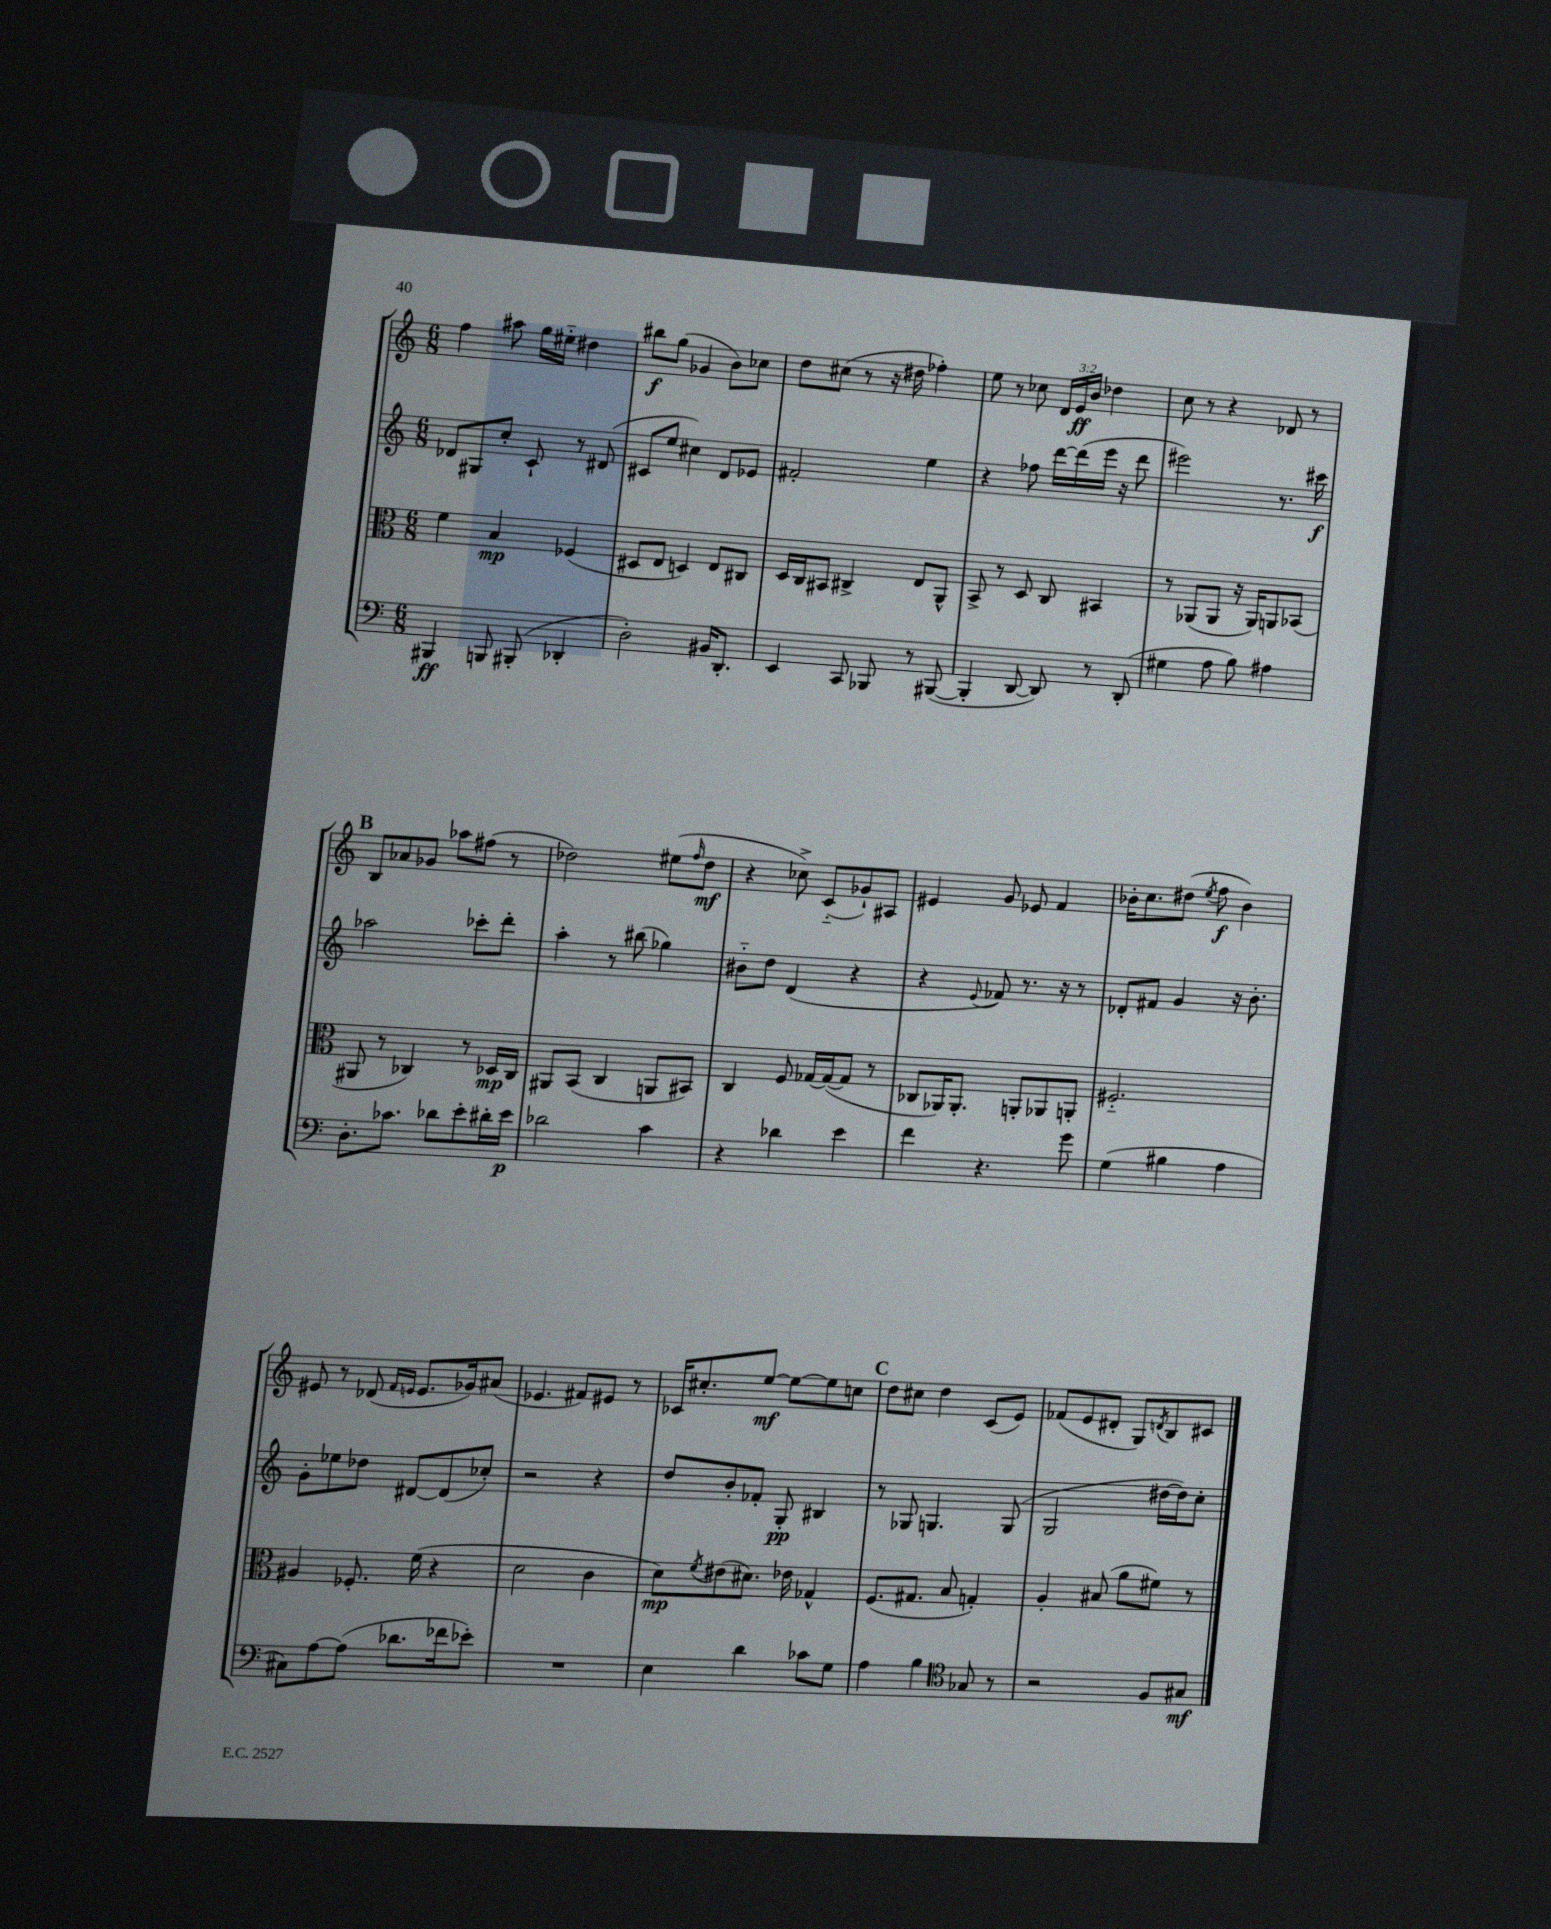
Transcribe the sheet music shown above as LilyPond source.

<<
\new StaffGroup <<
\new Staff = "s0" {
    \clef treble \key c \major \numericTimeSignature \time 6/8 \override Staff.TupletNumber.text = #tuplet-number::calc-fraction-text
    f''4 ais''8 g''16 eis''16-_ dis''4 |
    bis''8\f g''8( ges'4 b'8) ces''8 |
    d''8 cis''8( r8 r16 dis''16 fes''4-.) |
    e''8 r8 ces''8 \tuplet 3/2 { d'16 e'16\ff b'16 } des''4 |
    c''8 r8 r4 des'8 r8 |
    \mark \markup { \bold "B" } b8 aes'8 ges'8 aes''8 fis''8( r8 |
    des''2) eis''8( \grace { f''16 } des''8\mf |
    r4 ces''8->) c'8-_( ges'8-!) ais8 |
    eis'4 g'8 ees'8 f'4 |
    bes'16-. c''8. dis''8( \acciaccatura { e''8 } f''8\f bes'4) |
    eis'8 r8 des'8( \grace { f'16 e'16 } e'8. ges'16) ais'8( |
    ees'4. fis'8) eis'8 r8 |
    ces'16 cis''8.-. e''8~\mf e''8~ e''8 c''8 |
    \mark \markup { \bold "C" } d''8 cis''8 d''4 c'8( e'8) |
    fes'8( e'8 dis'8-. g8) \acciaccatura { d'8 } b8 cis'8 \bar "|." |
}
\new Staff = "s1" {
    \clef treble \key c \major \numericTimeSignature \time 6/8
    des'8 gis8 c''8-. c'8-! r8 dis'8( |
    cis'8 e''8 cis''4) d'8 ees'8 |
    fis'2-. e''4 |
    r4 fes''8 d'''16~ d'''16( e'''16 r16 d'''8 |
    eis'''2) r8. cis'''16\f |
    \mark \markup { \bold "B" } aes''2 ces'''8-. d'''8-. |
    a''4-. r8 bis''8( ges''4) |
    bis'8-_ d''8 d'4( r4 |
    r4 \appoggiatura { e'8 } fes'8) r8. r16 r8 |
    des'8-. fis'8 g'4 r16 b'8.-. |
    g'8-. ees''8 des''8 dis'8~ dis'8( ces''8-.) |
    r2 r4 |
    d''8 b'8-. fes'8-. g8-.\pp bis4 |
    \mark \markup { \bold "C" } r8 ges8 g4. g8( |
    g2 dis''16~ dis''16) c''8-. \bar "|." |
}
\new Staff = "s2" {
    \clef alto \key c \major \numericTimeSignature \time 6/8
    f'4 b4\mp fes4( |
    dis8 e8 d4) e8 cis8 |
    d16 c16 bis,8 cis4-> e8 a,8-^ |
    b,8-> r8 d8 c8 bis,4 |
    r8 aes,8( aes,8 r16 aes,16) a,8 bes,8( |
    \mark \markup { \bold "B" } ais,8 r8 ces4) r8 des16\mp ces16 |
    ais,8 b,8( c4 a,8 bis,8) |
    c4 f8 ges16~ ges16~( ges8 r8 |
    ces8 aes,16) aes,8.-. a,8-. aes,8 a,8-. |
    fis2.-_ |
    ais4 fes8.-. f'16( r4 |
    d'2 c'4 |
    d'8\mp) \acciaccatura { f'8 } eis'8( dis'8.) ees'16 ges4-^ |
    \mark \markup { \bold "C" } f8.( gis8. b8 g4-.) |
    a4-. bis8( a'8 fis'8) r8 \bar "|." |
}
\new Staff = "s3" {
    \clef bass \key c \major \numericTimeSignature \time 6/8
    bis,,4\ff b,,8 bis,,8-.( des,4-. |
    d2-.) bis,16 d,8.-. |
    e,4 c,8 bes,,8 r8 bis,,8~( |
    bis,,4-. d,8~ d,8) r8 d,8-.( |
    gis4 a8 b8) ais4 |
    \mark \markup { \bold "B" } d8.-. ces'8. des'8 e'8-. dis'16-. e'16\p |
    des'2 c'4 |
    r4 des'4 e'4 |
    f'4 r4. g'8 |
    g4( bis4 a4 |
    cis8) a8~ a8( des'8. fes'16 ees'8-.) |
    R2. |
    e4 d'4 ces'8 g8 |
    \mark \markup { \bold "C" } a4 b4 \clef tenor ges8 r8 |
    r2 f8 gis8\mf \bar "|." |
}
>>
>>
\layout { \context { \Score \remove "Bar_number_engraver" } }
